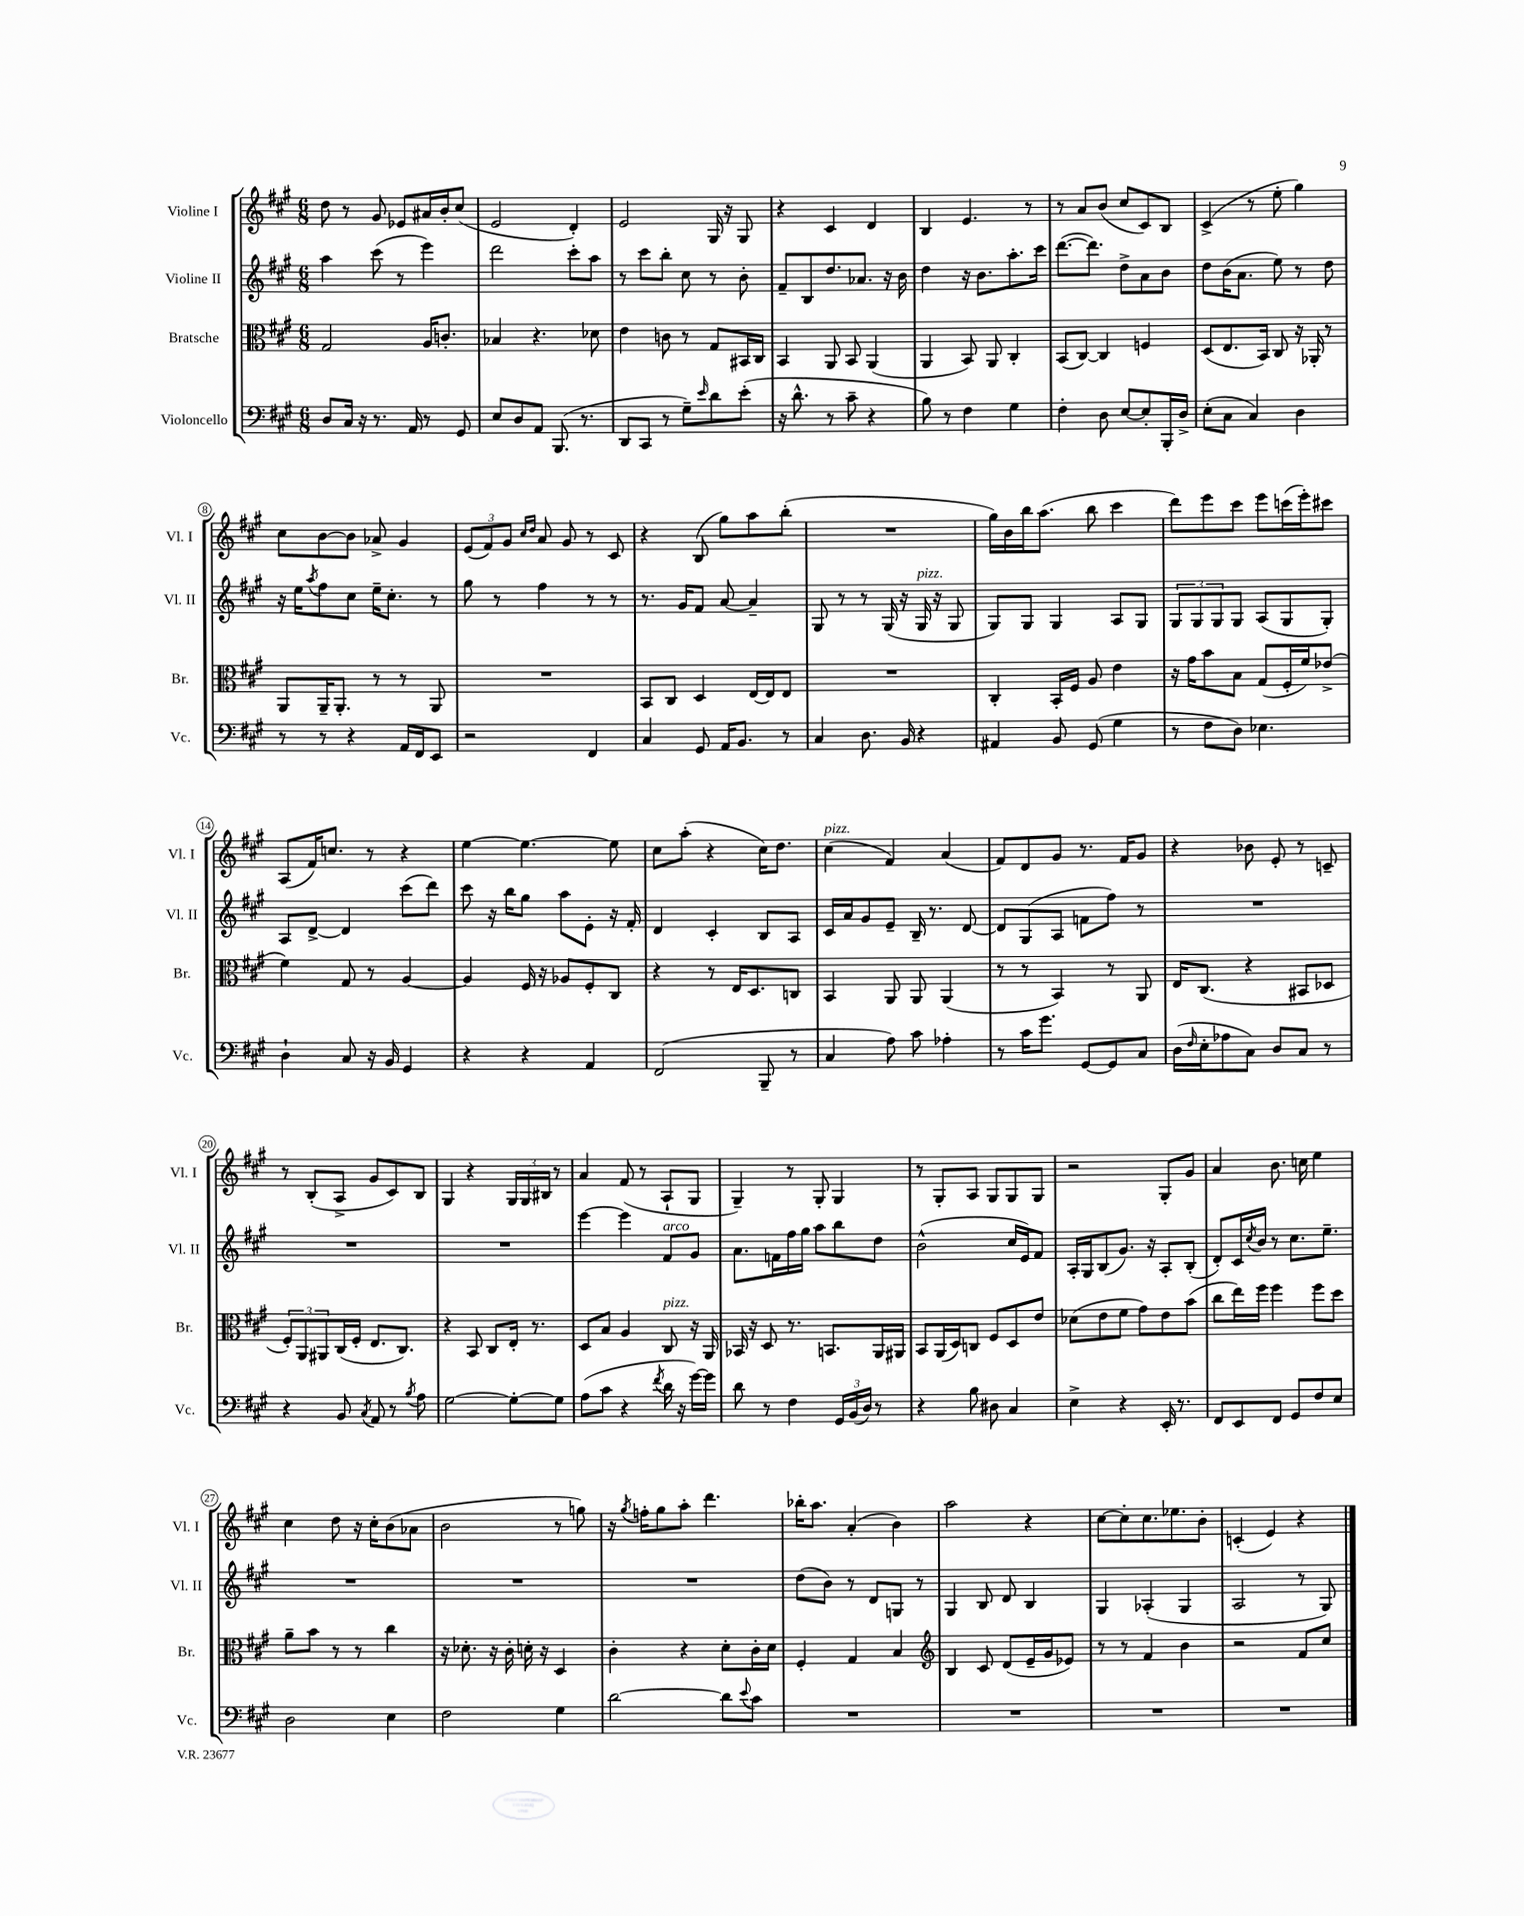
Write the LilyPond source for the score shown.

<<
\new StaffGroup <<
\new Staff = "s0" \with { instrumentName = "Violine I" shortInstrumentName = "Vl. I" } {
    \clef treble \key a \major \numericTimeSignature \time 6/8
    d''8 r8 gis'8 ees'8 ais'16 b'16-. cis''8( |
    e'2 d'4-.) |
    e'2 gis16 r16 gis8 |
    r4 cis'4 d'4 |
    b4 e'4. r8 |
    r8 a'8 b'8( cis''8 cis'8) b8 |
    cis'4->( r8 e''8-. gis''4) |
    cis''8 b'8~ b'8 aes'8-> gis'4 |
    \tuplet 3/2 { e'8( fis'8) gis'8 } \grace { cis''16 d''16 } a'8 gis'8 r8 cis'8 |
    r4 b8( gis''8) a''8 b''8-.( |
    R2. |
    gis''16) b'16 b''16 a''8.( b''8 cis'''4 |
    d'''8) e'''8 cis'''8 e'''8 c'''16( e'''16-.) cis'''8 |
    a8( fis'16) c''8. r8 r4 |
    e''4~ e''4.~ e''8 |
    cis''8 a''8-.( r4 cis''16) d''8. |
    cis''4^\markup { \italic "pizz." }( fis'4) a'4( |
    fis'8) d'8 gis'8 r8. fis'16 gis'8 |
    r4 bes'8 e'8-. r8 c'8-- |
    r8 b8-.( a8-> gis'8 cis'8) b8 |
    gis4 r4 \tuplet 3/2 { gis16 gis16 bis16 } r8 |
    a'4 fis'8( r8 a8-! gis8 |
    gis4--) r8 gis8-. gis4 |
    r8 gis8-. a8 gis8 gis8 gis8 |
    r2 gis8-. gis'8 |
    a'4 b'8. c''16 e''4 |
    cis''4 d''8 r16 cis''16-. b'8( aes'8 |
    b'2 r8 g''8) |
    r16 \acciaccatura { gis''8 } f''16-. gis''8 a''8-. d'''4. |
    bes''16-. a''8. a'4-.( b'4) |
    a''2 r4 |
    cis''8~ cis''8-. cis''8. ees''8. b'8-. |
    c'4-.( e'4) r4 \bar "|." |
}
\new Staff = "s1" \with { instrumentName = "Violine II" shortInstrumentName = "Vl. II" } {
    \clef treble \key a \major \numericTimeSignature \time 6/8
    a''4 cis'''8( r8 e'''4) |
    d'''2 cis'''8-. a''8 |
    r8 cis'''8 b''8-. cis''8 r8 b'8-. |
    fis'8-- b8 d''8. aes'8. r16 b'16 |
    d''4 r16 b'8. a''8.-. cis'''16 |
    d'''8.~( d'''8.) d''8-> a'8 b'8 |
    d''8 b'16( a'8. e''8) r8 d''8 |
    r16 e''16 \acciaccatura { a''8 } fis''8 cis''8 e''16-- cis''8.-. r8 |
    gis''8 r8 fis''4 r8 r8 |
    r8. gis'16 fis'8 a'8~ a'4-- |
    gis8 r8 r8 gis16( r16 gis16^\markup { \italic "pizz." } r16 gis8 |
    gis8) gis8 gis4 a8 gis8 |
    \tuplet 3/2 { gis8 gis8 gis8 } gis8 a8( gis8 gis8-.) |
    a8 d'8~-> d'4 cis'''8( d'''8) |
    cis'''8 r16 b''16 gis''8 a''8 e'8-. r16 fis'16-. |
    d'4 cis'4-. b8 a8 |
    cis'16 a'16 gis'8 e'8-- b16-- r8. d'8~ |
    d'8 gis8( a8 f'8 fis''8) r8 |
    R2. |
    R2. |
    R2. |
    e'''4~ e'''4 fis'8^\markup { \italic "arco" } gis'8 |
    a'8. f'16 fis''16 gis''16 a''8 b''8 d''8 |
    b'2-^( cis''16 e'16) fis'8 |
    a16-. gis16 b8( gis'8.) r16 a8-. b8-.( |
    d'8-.) cis'16 \acciaccatura { cis''8 } b'16 r8 cis''8. e''8.-- |
    R2. |
    R2. |
    R2. |
    d''8( b'8) r8 d'8 g8 r8 |
    gis4 b8 d'8 b4 |
    gis4 aes4-.( gis4 |
    a2 r8 gis8) \bar "|." |
}
\new Staff = "s2" \with { instrumentName = "Bratsche" shortInstrumentName = "Br." } {
    \clef alto \key a \major \numericTimeSignature \time 6/8
    gis2 a16 c'8.-. |
    bes4 r4. des'8 |
    e'4 c'8 r8 gis8 bis,16 cis16 |
    b,4 a,8 b,8 a,4( |
    a,4 b,8) a,8 cis4-. |
    b,8( cis8~) cis4 f4 |
    d8( e8. b,16) cis8 r16 aes,16-. r8 |
    a,8 a,16-- a,8.-. r8 r8 a,8 |
    R2. |
    b,8 cis8 d4 e16~ e16 e8 |
    R2. |
    cis4-. b,16-. fis16 a8 e'4 |
    r16 gis'16 b'8 b8 gis8( fis16-. fis'16) ees'8->( |
    fis'4) gis8 r8 a4~ |
    a4 fis16 r16 aes8 fis8-. cis8 |
    r4 r8 e16 d8. c8 |
    b,4 a,8 a,8 a,4( |
    r8 r8 b,4) r8 a,8 |
    e16 cis8.( r4 bis,8 des8 |
    \tuplet 3/2 { fis8-.) a,8 ais,8 } cis16( fis16-. e8. cis8.) |
    r4 b,8 cis8 e16-. r8. |
    d8 b8 a4 cis8^\markup { \italic "pizz." } r16 a,16 |
    bes,16 r16 d8 r8. b,8. a,16 ais,16 |
    b,8 a,16( d16) c8 fis8 d8 e'8 |
    des'8( e'8 fis'8 gis'8) e'8 b'8( |
    cis''8 e''16) fis''16 fis''4 fis''8 d''8 |
    a'8-- b'8 r8 r8 cis''4 |
    r16 des'8.-. r16 cis'16-. d'16-. r16 d4 |
    cis'4-. r4 d'8-. cis'16-. d'16 |
    fis4-. gis4 b4 |
    \clef treble b4 cis'8 d'8( e'16-- gis'16 ees'8) |
    r8 r8 fis'4 b'4 |
    r2 fis'8 cis''8 \bar "|." |
}
\new Staff = "s3" \with { instrumentName = "Violoncello" shortInstrumentName = "Vc." } {
    \clef bass \key a \major \numericTimeSignature \time 6/8
    d8 cis16 r16 r8. a,16 r8 gis,8 |
    e8 d8 a,8 b,,8.( r8. |
    d,8 cis,8 r8 gis8--) \grace { e'16 } d'8 e'8-.( |
    r16 d'8.-^ r8 cis'8-- r4 |
    b8) r8 fis4 gis4 |
    fis4-. d8 e8~ e8-. b,,16-. d16-> |
    e8-.( cis8 cis4) d4 |
    r8 r8 r4 a,16 fis,16 e,8 |
    r2 fis,4 |
    cis4 gis,8 a,16 b,8. r8 |
    cis4 d8. b,16 r4 |
    ais,4 b,8 gis,8( gis4 |
    r8 fis8 d8) ees4. |
    d4-! cis8 r16 b,16 gis,4 |
    r4 r4 a,4 |
    fis,2( b,,8-- r8 |
    cis4 a8) cis'8 aes4-. |
    r8 cis'16 gis'8. gis,8~ gis,8 cis8 |
    d16( \grace { fis16 } e16-. aes8 cis8) d8 cis8 r8 |
    r4 b,8 \acciaccatura { cis8 } a,8 r8 \acciaccatura { b8 } a8 |
    gis2~ gis8~-. gis8 |
    a8( cis'8 r4 \acciaccatura { fis'8 } d'16 r16 gis'16~) gis'16 |
    d'8 r8 fis4 \tuplet 3/2 { gis,16 b,16( d16) } r8 |
    r4 b8 dis8 cis4 |
    e4-> r4 e,16-. r8. |
    fis,8 e,8 fis,8 gis,8 fis8 e8 |
    d2 e4 |
    fis2 gis4 |
    d'2~ d'8 \appoggiatura { e'8 } cis'8 |
    R2. |
    R2. |
    R2. |
    R2. \bar "|." |
}
>>
>>
\layout { \context { \Score \override BarNumber.stencil = #(make-stencil-circler 0.1 0.3 ly:text-interface::print) } }
